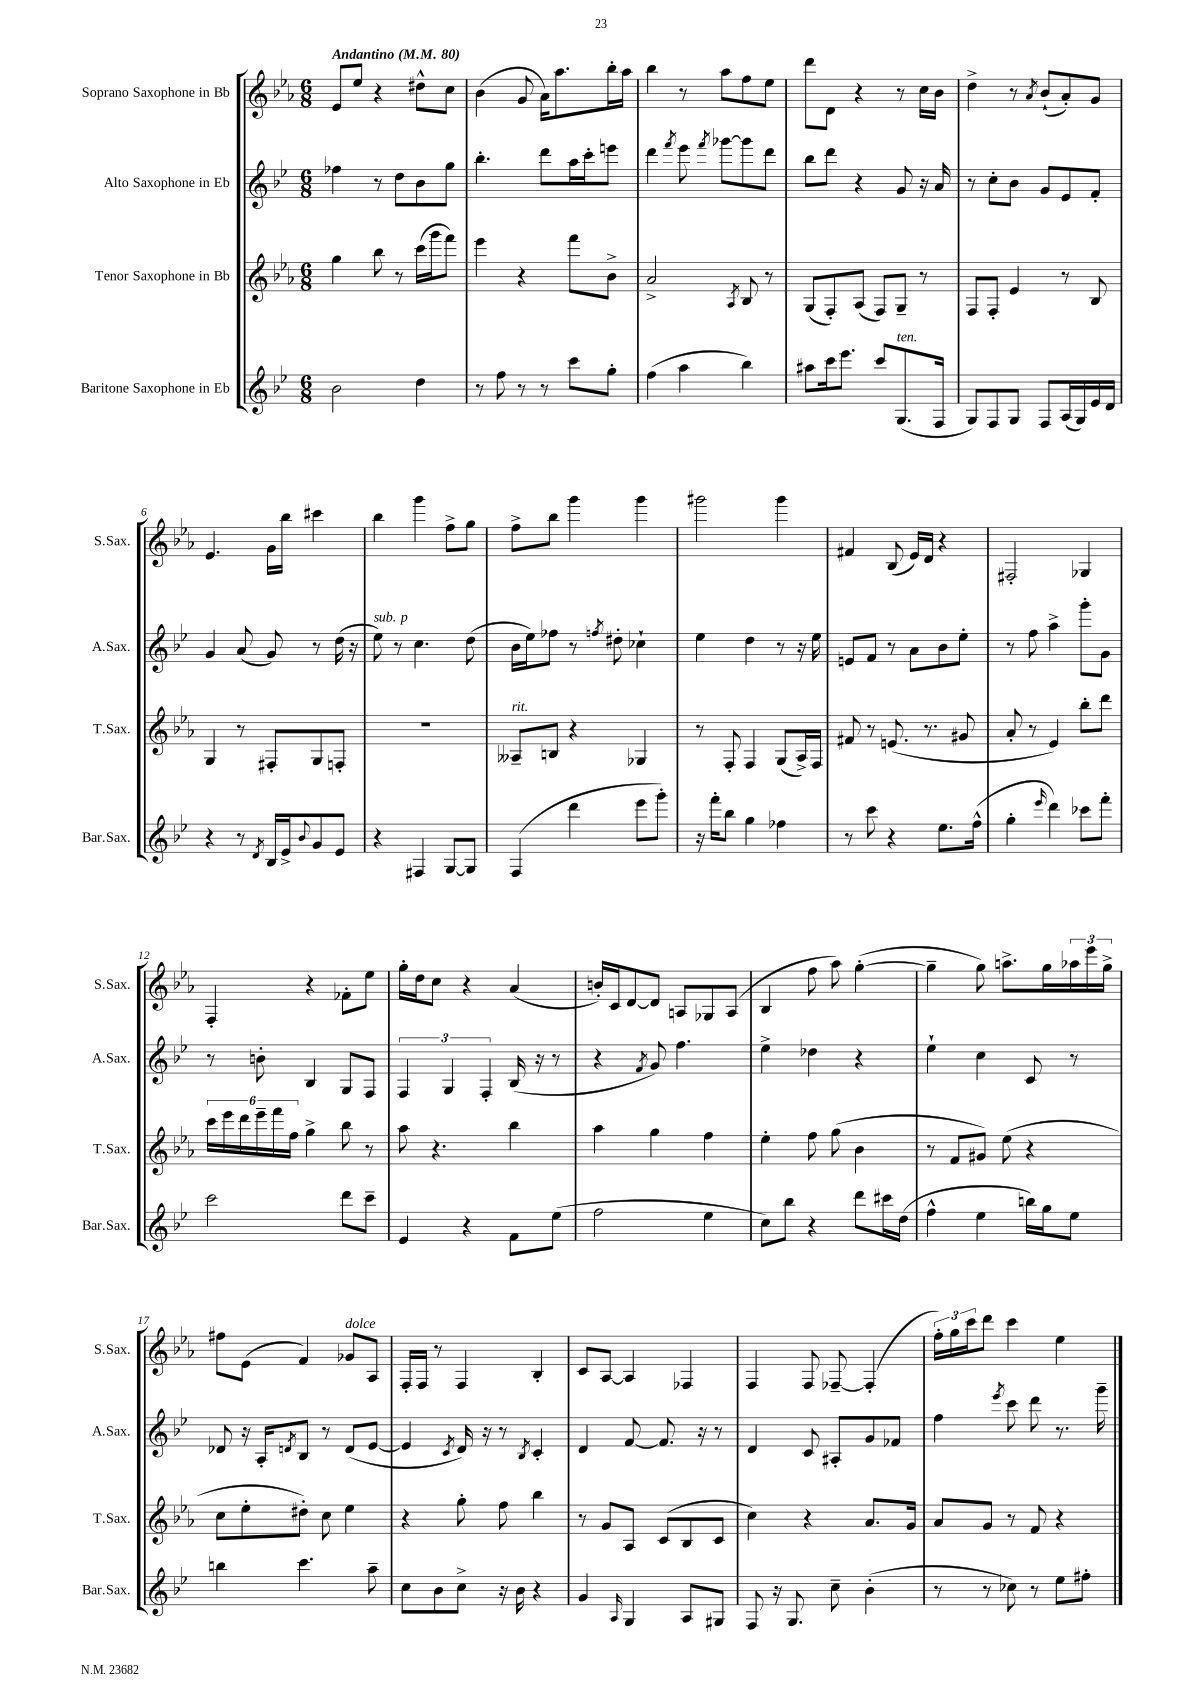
<<
\new StaffGroup <<
\new Staff = "s0" \with { instrumentName = "Soprano Saxophone in Bb" shortInstrumentName = "S.Sax." } {
    \clef treble \key ees \major \numericTimeSignature \time 6/8 \tempo "Andantino" 4 = 80
    ees'8 ees''8 r4 dis''8-^ c''8 |
    bes'4( g'8 aes'16) aes''8. bes''16-. aes''16 |
    bes''4 r8 aes''8 f''8 ees''8 |
    d'''8 d'8 r4 r8 c''16 bes'16 |
    d''4-> r8 \acciaccatura { aes'8 } bes'8-!( aes'8-.) g'8 |
    ees'4. g'16 bes''16 cis'''4 |
    bes''4 g'''4 f''8-> g''8 |
    f''8-> bes''8 g'''4 g'''4 |
    gis'''2 gis'''4 |
    fis'4 bes8( ees'16) d'16 r4 |
    fis2-. ges4 |
    f4-. r4 fes'8-. ees''8 |
    g''16-. d''16 c''8 r4 aes'4( |
    b'16-.) c'16 d'8~ d'8 a8 ges8 a8( |
    bes4 f''8 aes''8) g''4~-.( |
    g''4-- g''8) a''8.-> g''16 \tuplet 3/2 { aes''16 ees'''16 g''16-> } |
    fis''8 ees'8( f'4) ges'8^\markup { \italic "dolce" } aes8 |
    f16-. f16 r8 f4 bes4-. |
    c'8 aes8~ aes4 fes4 |
    f4 f8 fes8~-- fes4-.( |
    \tuplet 3/2 { f''16-.) g''16 c'''16 } d'''8 c'''4 ees''4 \bar "|." |
}
\new Staff = "s1" \with { instrumentName = "Alto Saxophone in Eb" shortInstrumentName = "A.Sax." } {
    \clef treble \key bes \major \numericTimeSignature \time 6/8
    fes''4 r8 d''8 bes'8 g''8 |
    bes''4.-. d'''8 a''16 c'''16-. e'''8 |
    d'''4 \acciaccatura { f'''8 } ees'''8 \acciaccatura { f'''8 } ges'''8~ ges'''8 d'''8 |
    bes''8 d'''8 r4 g'8 r16 a'16 |
    r8 c''8-. bes'8 g'8 ees'8 f'8-. |
    g'4 a'8( g'8) r8 d''16( r16 |
    ees''8^\markup { \italic "sub. p" }) r8 c''4. d''8( |
    bes'16 ees''16) fes''8 r8 \acciaccatura { f''8 } dis''8-. ces''4-! |
    ees''4 d''4 r8 r16 ees''16 |
    e'8 f'8 r8 a'8 bes'8 ees''8-. |
    r8 f''8 a''4-> g'''8-. g'8 |
    r8 b'8-. bes4 g8 f8 |
    \tuplet 3/2 { f4 g4 f4-. } bes16( r16 r8 |
    r4 \acciaccatura { f'8 } g'8) f''4. |
    ees''4-> des''4 r4 |
    ees''4-! c''4 c'8 r8 |
    des'8 r16 a16-. \acciaccatura { d'8 } bes8 r8 d'8( ees'8~ |
    ees'4 \acciaccatura { c'8 } d'16) r16 r8 \acciaccatura { bes8 } c'4-. |
    d'4 f'8~ f'8. r16 r8 |
    d'4 c'8 ais8-. g'8 fes'8 |
    f''4 \acciaccatura { ees'''8 } c'''8 d'''8 r8. g'''16-- \bar "|." |
}
\new Staff = "s2" \with { instrumentName = "Tenor Saxophone in Bb" shortInstrumentName = "T.Sax." } {
    \clef treble \key ees \major \numericTimeSignature \time 6/8
    g''4 bes''8 r8 c'''16( g'''16 f'''8) |
    ees'''4 r4 f'''8 bes'8-> |
    aes'2-> \acciaccatura { aes8 } bes8 r8 |
    g8( f8-.) aes8( f8) g8-- r8 |
    f8 f8-. ees'4 r8 bes8 |
    g4 r8 fis8-. g8 f8-. |
    R2. |
    aeses8--^\markup { \italic "rit." } b8 r4 ges4 |
    r8 f8-. f4 g8( aes16->) f16 |
    fis'8 r8 e'8.( r8. gis'8 |
    aes'8-. r8 ees'4) bes''8-. d'''8 |
    \tuplet 6/4 { c'''16 ees'''16 d'''16 ees'''16-- f'''16 f''16 } g''4-> bes''8 r8 |
    aes''8 r4. bes''4 |
    aes''4 g''4 f''4 |
    ees''4-. f''8 g''8( bes'4 |
    r8 f'8 gis'8) ees''8( r4 |
    c''8 ees''8-. dis''8-.) c''8 ees''4 |
    r4 g''8-. f''8 bes''4 |
    r8 g'8 aes8 c'8( bes8 c'8 |
    c''4) r4 aes'8. g'16 |
    aes'8 g'8 r8 f'8 r4 \bar "|." |
}
\new Staff = "s3" \with { instrumentName = "Baritone Saxophone in Eb" shortInstrumentName = "Bar.Sax." } {
    \clef treble \key bes \major \numericTimeSignature \time 6/8
    bes'2 d''4 |
    r8 f''8 r8 r8 c'''8 g''8-. |
    f''4( a''4 bes''4) |
    ais''8 c'''16 ees'''8. c'''8 g8.^\markup { \italic "ten." }( f16 |
    g8) f8 g8 f8 a16( g16) ees'16 d'16 |
    r4 r8 \acciaccatura { d'8 } bes16 ees'16-> \appoggiatura { bes'8 } g'8 ees'8 |
    r4 fis4 g8~ g8 |
    f4( d'''4 ees'''8 g'''8-.) |
    r16 f'''16-. bes''8 g''4 fes''4 |
    r8 c'''8 r4 ees''8. f''16-^( |
    g''4-. \grace { ees'''16 } d'''4) ces'''8 f'''8-. |
    c'''2 d'''8 c'''8-- |
    ees'4 r4 f'8 ees''8( |
    f''2 ees''4 |
    c''8) bes''8 r4 d'''8 cis'''16 d''16( |
    f''4-^ ees''4 b''16) g''16 ees''8 |
    b''4 c'''4. a''8-- |
    c''8 bes'8 c''8-> r16 bes'16 r4 |
    g'4 \grace { a16 } g4 a8 gis8 |
    f8 r16 g8. c''8-- bes'4-.( |
    r8 r8 ces''8) r8 ees''8 fis''8-. \bar "|." |
}
>>
>>
